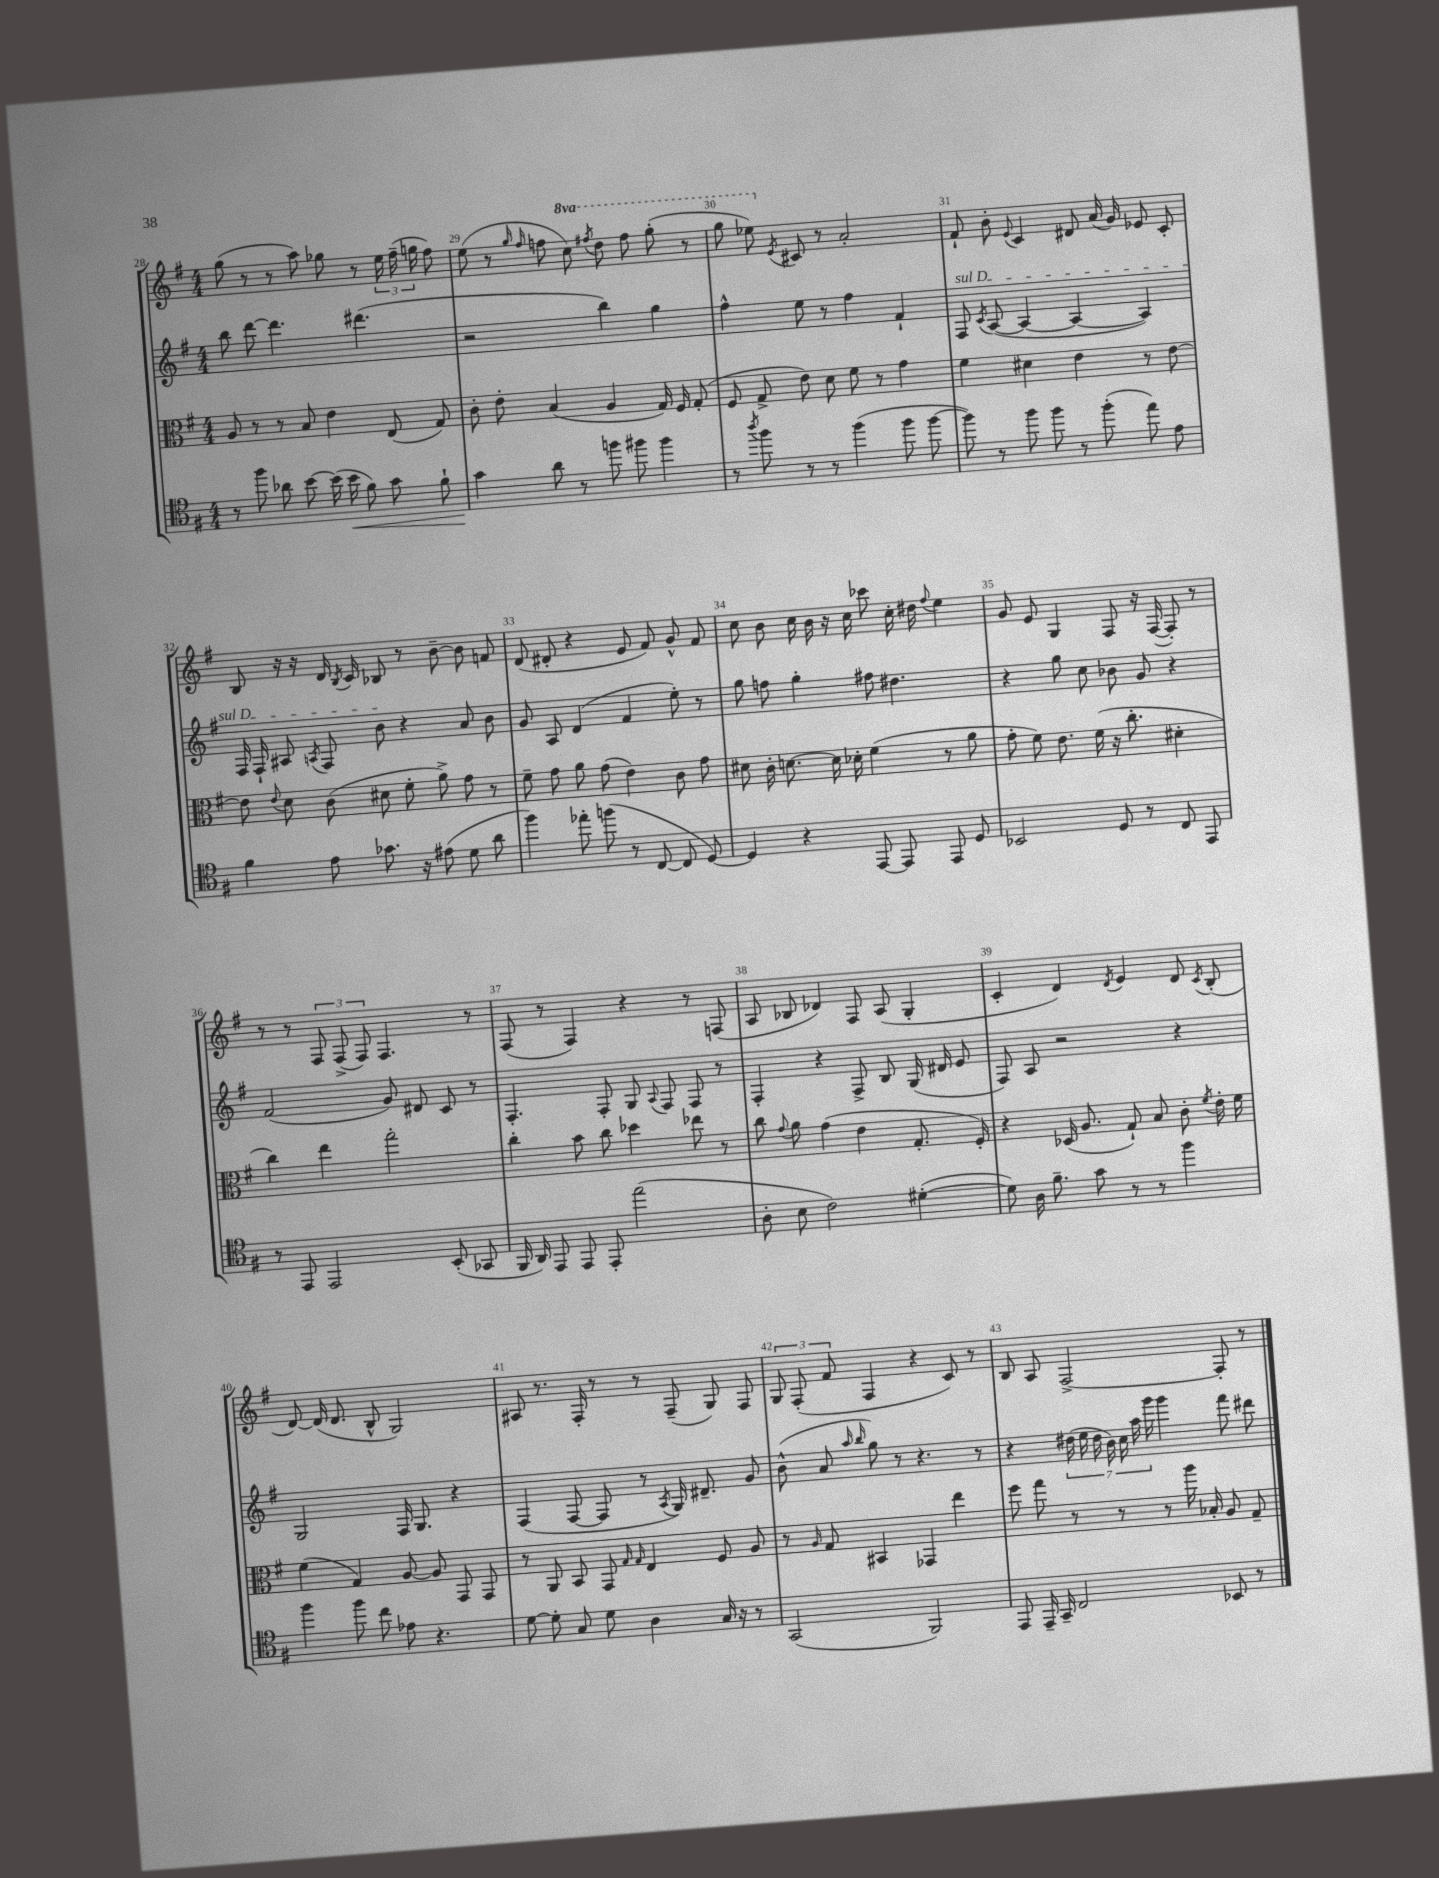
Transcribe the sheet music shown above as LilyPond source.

<<
\new StaffGroup <<
\new Staff = "s0" {
    \clef treble \key g \major \numericTimeSignature \time 4/4 \set Staff.ottavationMarkups = #ottavation-simple-ordinals
    \autoBeamOff g''8( r8 r8 a''8) ges''8 r8 \tuplet 3/2 { e''16 fis''16--( g''16 } fis''8) |
    e''8( r8 \grace { g''16 fis''16 } f''8 \ottava #1 c'''8) \acciaccatura { fis'''!8 } d'''8 fis'''8 g'''8-.( r8 |
    g'''8 ees'''8) \ottava #0 \acciaccatura { e'8 } cis'8 r8 a'2-. |
    fis'8-! b'8-. \appoggiatura { e'8 } c'4 dis'8 a'16( g'16) ees'8 c'8-. |
    b8 r16 r16 d'16 \acciaccatura { b8 } c'16 bes8 r8 b'8~-- b'8 f'8 |
    d'8( dis'8-. r4 e'8 fis'8) g'8-^ fis'8 |
    c''8 b'8 c''16 b'16 r16 c''16 ces'''8 c''16-. dis''16 \appoggiatura { fis''8 } e''4 |
    g'8 e'8 g4 fis8 r16 fis16~( fis8-.) r8 |
    r8 r8 \tuplet 3/2 { fis8 fis8->( fis8) } fis4. r8 |
    fis8( r8 fis4) r4 r8 f8( |
    a8 bes8 des'4) fis8 a8( g4-. |
    c'4-. d'4) \acciaccatura { d'8 } e'4 d'8 \acciaccatura { c'8 } b8-.( |
    d'8~) d'16( d'8. b8-^ g2) |
    ais8 r8. fis16-. r8 r8 fis8--( g8) fis8 |
    \tuplet 3/2 { g8 fis8-.( fis'8 } fis4 r4 c'8) r8 |
    b8 a8 fis2~-> fis8-. r8 \bar "|." |
}
\new Staff = "s1" {
    \clef treble \key g \major \numericTimeSignature \time 4/4
    \autoBeamOff b''8 d'''8~ d'''4. dis'''4.( |
    r2 b''4) g''4 |
    fis''4-^ e''8 r8 fis''4 fis'4-! |
    \once \override TextSpanner.bound-details.left.text = \markup { \italic "sul D" } fis8\startTextSpan \acciaccatura { c'8 } a8~( a4~ a4~ a4) |
    fis16 fis16-! ais8 \acciaccatura { a8 } fis8 b'8\stopTextSpan r4 a'8 b'8 |
    g'8 a8 d'4( fis'4 e''8-.) r8 |
    g''8 f''8 g''4-. fis''8 dis''4. |
    r4 g''8 c''8 bes'8 g'8 r4 |
    fis'2( g'8) dis'8 c'8 r8 |
    fis4.-. fis8-. g8 \appoggiatura { a8 } fis8 fis8 r8 |
    fis4-. r4 fis8-> b8 g16( dis'16 e'8 |
    fis8) a8 r2 r4 |
    g2 fis16 g8. r4 |
    fis4( fis8~ fis8 r8 \acciaccatura { a8 } g16) dis'8.-- g'8 |
    b'8-^( a'8 \grace { a''16 b''16 } g''8) r8 r4. r8 |
    r4 \tuplet 7/4 { dis''16( e''16 dis''16 b'16) c''16 a''16 g'''16 } g'''4 fis'''8 dis'''8 \bar "|." |
}
\new Staff = "s2" {
    \clef alto \key g \major \numericTimeSignature \time 4/4
    \autoBeamOff a8 r8 r8 b8 e'4 e8( g8) |
    c'8-. e'8-. b4( a4 g16) fis16 g8-.( |
    fis8 g8-> e'8) d'8 fis'8 r8 g'4 |
    fis'4 dis'4 e'4 r8 e'8~ |
    e'8 \appoggiatura { e'8 } d'8 c'8( dis'8 fis'8-. a'8->) g'8 r8 |
    fis'8-- g'8 a'8 g'8( e'4) c'8 g'8 |
    dis'8 c'16-. d'8.~ d'16 des'16-. fis'4( r8 a'8 |
    g'8-. fis'8) e'8. fis'16( r16 c''8.-. dis'4-. |
    c''4) e''4 g''2-. |
    c''4-. b'8 c''8 des''4 ees''8 r8 |
    c''8 \appoggiatura { g'8 } a'8 g'4( e'4 g8.-. fis16-.) |
    r4 des16( a8. g8-!) b8 c'8-. \acciaccatura { fis'8 } e'16-. fis'16 |
    fis'4( g4) a8~ a8 g,8 g,8 |
    r8 a,8 b,8 g,8 \grace { g16 g16 } e4 fis8 a8 |
    r8 \grace { a16 } g8 bis,4 ges,4 e''4 |
    fis''8 g''8 r8 r8 r8 a''16 bes16-. a8 g8-- \bar "|." |
}
\new Staff = "s3" {
    \clef tenor \key g \major \numericTimeSignature \time 4/4
    \autoBeamOff r8 fis''8 aes'8 b'8~ b'16( b'16\< fis'8) g'8 fis'8-! |
    g'4\! a'8 r8 f''8 fis''8 fis''4 |
    r8 \acciaccatura { a''8 } fis''8 r8 r8 fis''4( fis''8 fis''8~ |
    fis''8) r8 fis''8 fis''8 r8 fis''8-.( e''8) e'8 |
    fis'4 e'8 ges'8. r16 eis'8( d'8 a'8 |
    fis''4) ees''8-. f''8( r8 c8~ c8 d8~) |
    d4 r4 e,8~ e,8 e,8 d8 |
    bes,2 d8 r8 c8 e,8 |
    r8 e,8 e,2 b,8-.( ges,8 |
    fis,16 a,16) e,8 e,8 e,8-. e''2( |
    a8-. b8 c'2) dis'4~-.( |
    dis'8) a16 fis'8.-- g'8 r8 r8 fis''4 |
    fis''4 fis''8 c''8 ees'8 r4. |
    d'8~ d'8-. g8 d'8 a4 g16 r16 r8 |
    g,2( fis,2) |
    e,8 e,16-- g,16-- c2 bes,8 r8 \bar "|." |
}
>>
>>
\layout { \context { \Score currentBarNumber = #28 \override BarNumber.break-visibility = ##(#f #t #t) barNumberVisibility = #all-bar-numbers-visible } }
